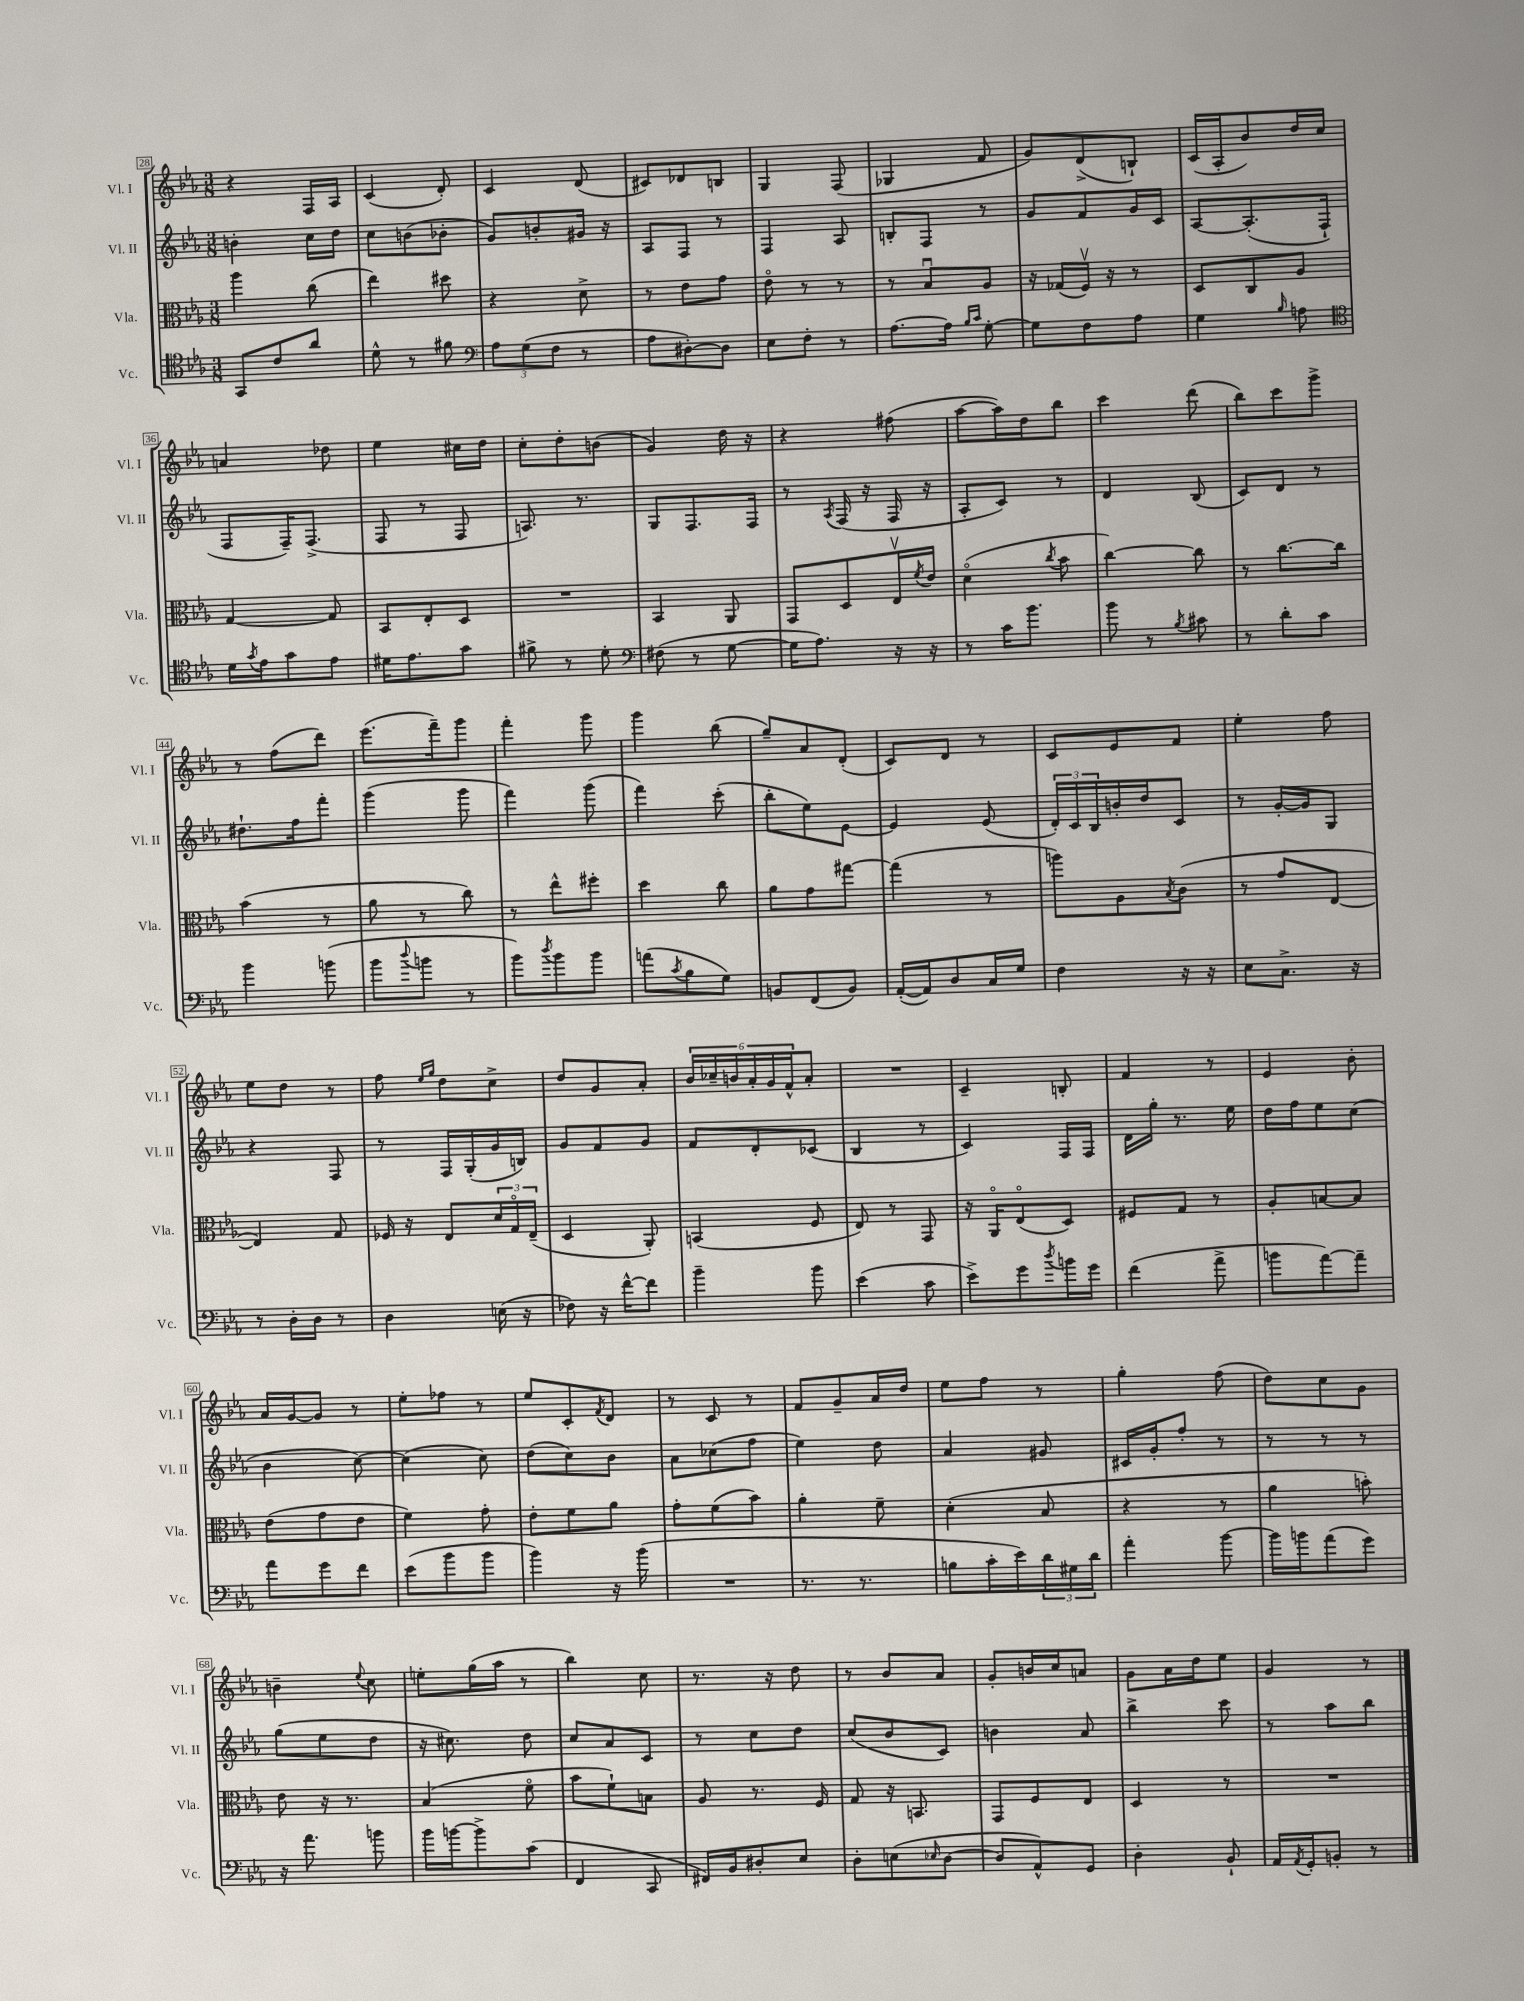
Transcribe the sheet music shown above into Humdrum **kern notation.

**kern	**kern	**kern	**kern
*staff4	*staff3	*staff2	*staff1
*clefC4	*clefC3	*clefG2	*clefG2
*k[b-e-a-]	*k[b-e-a-]	*k[b-e-a-]	*k[b-e-a-]
*M3/8	*M3/8	*M3/8	*M3/8
8GG	4aa-	4b'	4r
8c	.	.	.
8a-	(8cc	16cc	16F
.	.	16dd	16A-
=	=	=	=
8d^^	4ee-)	8cc	(4c
8r	.	(8b	.
8f#	8dd#	8b-'	8d')
=	=	=	=
*clefF4	*	*	*
12A-	4r	8g)	4c
(12G	.	.	.
.	.	8b'	.
12F	.	.	.
8r	8d^	16g#	(8d
.	.	16r	.
=	=	=	=
8A-	8r	8A-	8c#)
[8D#')	8e-	8F	8d-
8D#]	8g	8r	8B
=	=	=	=
8E-	8e-o	4F	4G
8F'	8r	.	.
8r	8r	8A-	(8F
=	=	=	=
[8.A-	8r	8B'	4G-
.	8B-u	8F	.
16A-]	.	.	.
16qqB-	.	.	.
16qqc	.	.	.
[8G'	8A-	8r	8f
=	=	=	=
8G]	16r	8g	8g)
.	(16G-	.	.
8F	16Fv)	8f	(8d^
.	16r	.	.
8A-	8r	16g	8B`)
.	.	16c	.
=	=	=	=
4G	8D	[8A-	(16c
.	.	.	16A-'
.	8C	(8.A-']	8b-)
16qqB-	.	.	.
8A	8A-	.	16dd
.	.	16F`	16cc
=	=	=	=
*clefC4	*	*	*
16d	[4G	8F	4a
8qg	.	.	.
16e-	.	.	.
8g	.	16F~)	.
.	.	(8.F^	.
8e-	8G]	.	8dd-
=	=	=	=
16d#	8BB-	8F	4ee-
8.e-	.	.	.
.	8E-'	8r	.
8g	8D	8F	16cc#
.	.	.	16dd
=	=	=	=
8f#^	4.r	8.A)	8cc'
8r	.	.	8dd'
.	.	8.r	.
8d'	.	.	(8b
=	=	=	=
*clefF4	*	*	*
(8F#	4BB-	8G	4g)
8r	.	8.F	.
[8G	8AA-	.	16dd
.	.	16F	16r
=	=	=	=
16G]	8GG	8r	4r
8.A-)	.	.	.
.	.	8qA-	.
.	8D	(16F	.
.	.	16r	.
16r	16E-v	16F	(8ff#
.	8qf	.	.
16r	16e-	16r	.
=	=	=	=
8r	(4do	8A-'	[8aa-
16c	.	8c)	16aa-])
8.b-	.	.	16dd
.	8qcc	.	.
.	8b-	8r	8bb-
=	=	=	=
8b-	[4cc)	4d	4ccc
8r	.	.	.
8qB-	.	.	.
8c#	8cc]	(8B-	(8ddd
=	=	=	=
8r	8r	8c)	8bb-)
8d'	[8.cc	8d	8ccc
8c	.	8r	8ggg^
.	16cc]	.	.
=	=	=	=
4b-	(4b-	8.dd#`	8r
.	.	.	(8ff
.	.	16ff	.
(8b	8r	8fff'	8ddd)
=	=	=	=
8b-	8a-	(4ggg	(8.eee-
8qqdd	.	.	.
8b	8r	.	.
.	.	.	16fff~)
8r	8cc)	8ggg	8ggg
=	=	=	=
8b-)	8r	4fff)	4fff'
8qdd	.	.	.
8b-	8ee-^^	.	.
8b-	8ff#'	(8ggg	8ggg
=	=	=	=
(8a	4dd	4fff)	4ggg
8qc	.	.	.
8B-	.	.	.
8G)	8cc	(8ccc'	(8bb-
=	=	=	=
8BB	8a-	8bb-'	8gg~)
(8FF	8g	8ee-)	8a-
8BB)	[8gg#	[8e-	(8d'
=	=	=	=
([16AA-'	(4gg#]	4e-]	8c)
16AA-])	.	.	.
8D	.	.	8d
16C	8r	(8e-	8r
16G	.	.	.
=	=	=	=
4F	8aa)	24d')	8c
.	.	24c	.
.	.	24B-	.
.	8A-	16b'	8e-
.	.	16dd	.
.	8qB-	.	.
16r	(8c	8c	8f
16r	.	.	.
=	=	=	=
8E-	8r	8r	4ee-'
8.C^	8g	[16g'	.
.	.	16g]	.
.	[8E-	8G	8ff
16r	.	.	.
=	=	=	=
8r	4E-])	4r	8ee-
16D'	.	.	8dd
16D	.	.	.
8r	8G	8F	8r
=	=	=	=
4D	16F-	8r	8ff
.	16r	.	.
.	.	.	16qqee-
.	.	.	16qqgg
.	8E-	16F	8dd
.	.	(16G'	.
(16E	24d	16g	8cc^
.	24Go	.	.
16r	.	16B)	.
.	(24E-~	.	.
=	=	=	=
8F-)	4D	8g	8dd
16r	.	8f	8g
[16f^^	.	.	.
8f]	8AA-')	8g	8a-'
=	=	=	=
4b-~	(4BB	8f	24b-
.	.	.	24cc-~
.	.	.	24b
.	.	8d'	24a-'
.	.	.	24g
.	.	.	24f^^
8b-	8F	(8c-	8a-'
=	=	=	=
(4e-	8E-)	4B-	4.r
.	8r	.	.
8c	8GG	8r	.
=	=	=	=
8e-^)	16r	4c)	4c~
.	16AA-o	.	.
8g	(8E-o	.	.
8qdd	.	.	.
16b	8D)	16F	8B'
16g	.	16F	.
=	=	=	=
(4f	8F#	16d	4f
.	.	16gg'	.
.	8G	8.r	.
8a-^	8r	.	8r
.	.	16ee-	.
=	=	=	=
8b	8A-'	16dd	4e-
.	.	16ff	.
[8a-)	[8B	8ee-	.
8a-~]	8B]	(8cc	8b-'
=	=	=	=
8a-	(8e-	4b-	16a-
.	.	.	[16g
8g	8g	.	8g]
8f	8e-	[8cc)	8r
=	=	=	=
(8e-	4f)	(4cc]	8ee-'
8b-	.	.	8ff-
8b-	8g'	8cc)	8r
=	=	=	=
4b-)	8e-'	(8dd	8ee-
.	8f	8cc)	8c'
.	.	.	8qf
16r	8a-	8b-	8d
(16b-	.	.	.
=	=	=	=
4.r	8g'	8a-	8r
.	(8f	(8cc-	8c
.	8b-)	8ff	8r
=	=	=	=
8.r	4a-'	4ee-)	8f
.	.	.	8g~
8.r	.	.	.
.	8f~	8dd	16a-
.	.	.	16dd
=	=	=	=
8B	(4d'	4a-	8ee-
16c'	.	.	8ff
16e-)	.	.	.
24d	8B-	8g#	8r
24G#	.	.	.
24d	.	.	.
=	=	=	=
4a-'	4r	16c#	4gg'
.	.	16g'	.
.	.	8ff'	.
[8b-	8r	8r	(8ff
=	=	=	=
16b-]	4a-	8r	8dd)
16b	.	.	.
(8a-	.	8r	8cc
8g)	8b')	8r	8g
=	=	=	=
16r	8e-	(8gg	4b~
8.a-	.	.	.
.	16r	8ee-	.
.	8.r	.	.
.	.	.	8qqee-
8b	.	8dd	8cc
=	=	=	=
16b-	(4B-	16r	8ee'
[16b	.	8.cc#)	.
8b^]	.	.	(16gg
.	.	.	16aa-
(8c	8fo	8dd	8r
=	=	=	=
4FF	8b-	8cc	4bb-)
.	8f`)	8a-	.
8CC	8B	8c	8cc
=	=	=	=
16FF#)	8A-	8r	8.r
16BB-	.	.	.
8D#'	8.r	8cc	.
.	.	.	16r
8E-	.	8dd	8dd
.	16F	.	.
=	=	=	=
8D'	8G	(8cc	8r
(8E	16r	8b-	8b-
.	8.BB	.	.
16qqE-	.	.	.
[8D	.	8c)	8a-
=	=	=	=
8D]	8GG	4b	8g'
8AA-^^)	8F	.	16b
.	.	.	16cc
8GG	8E-	8a-	8a
=	=	=	=
4D'	4D	4bb-^	8g
.	.	.	16a-
.	.	.	16dd
8BB-`	8r	8ccc	8ee-
=	=	=	=
16AA-	4.r	8r	4g
8qAA-	.	.	.
16GG'	.	.	.
8BB'	.	8aa-	.
8r	.	8bb-	8r
==	==	==	==
*-	*-	*-	*-
